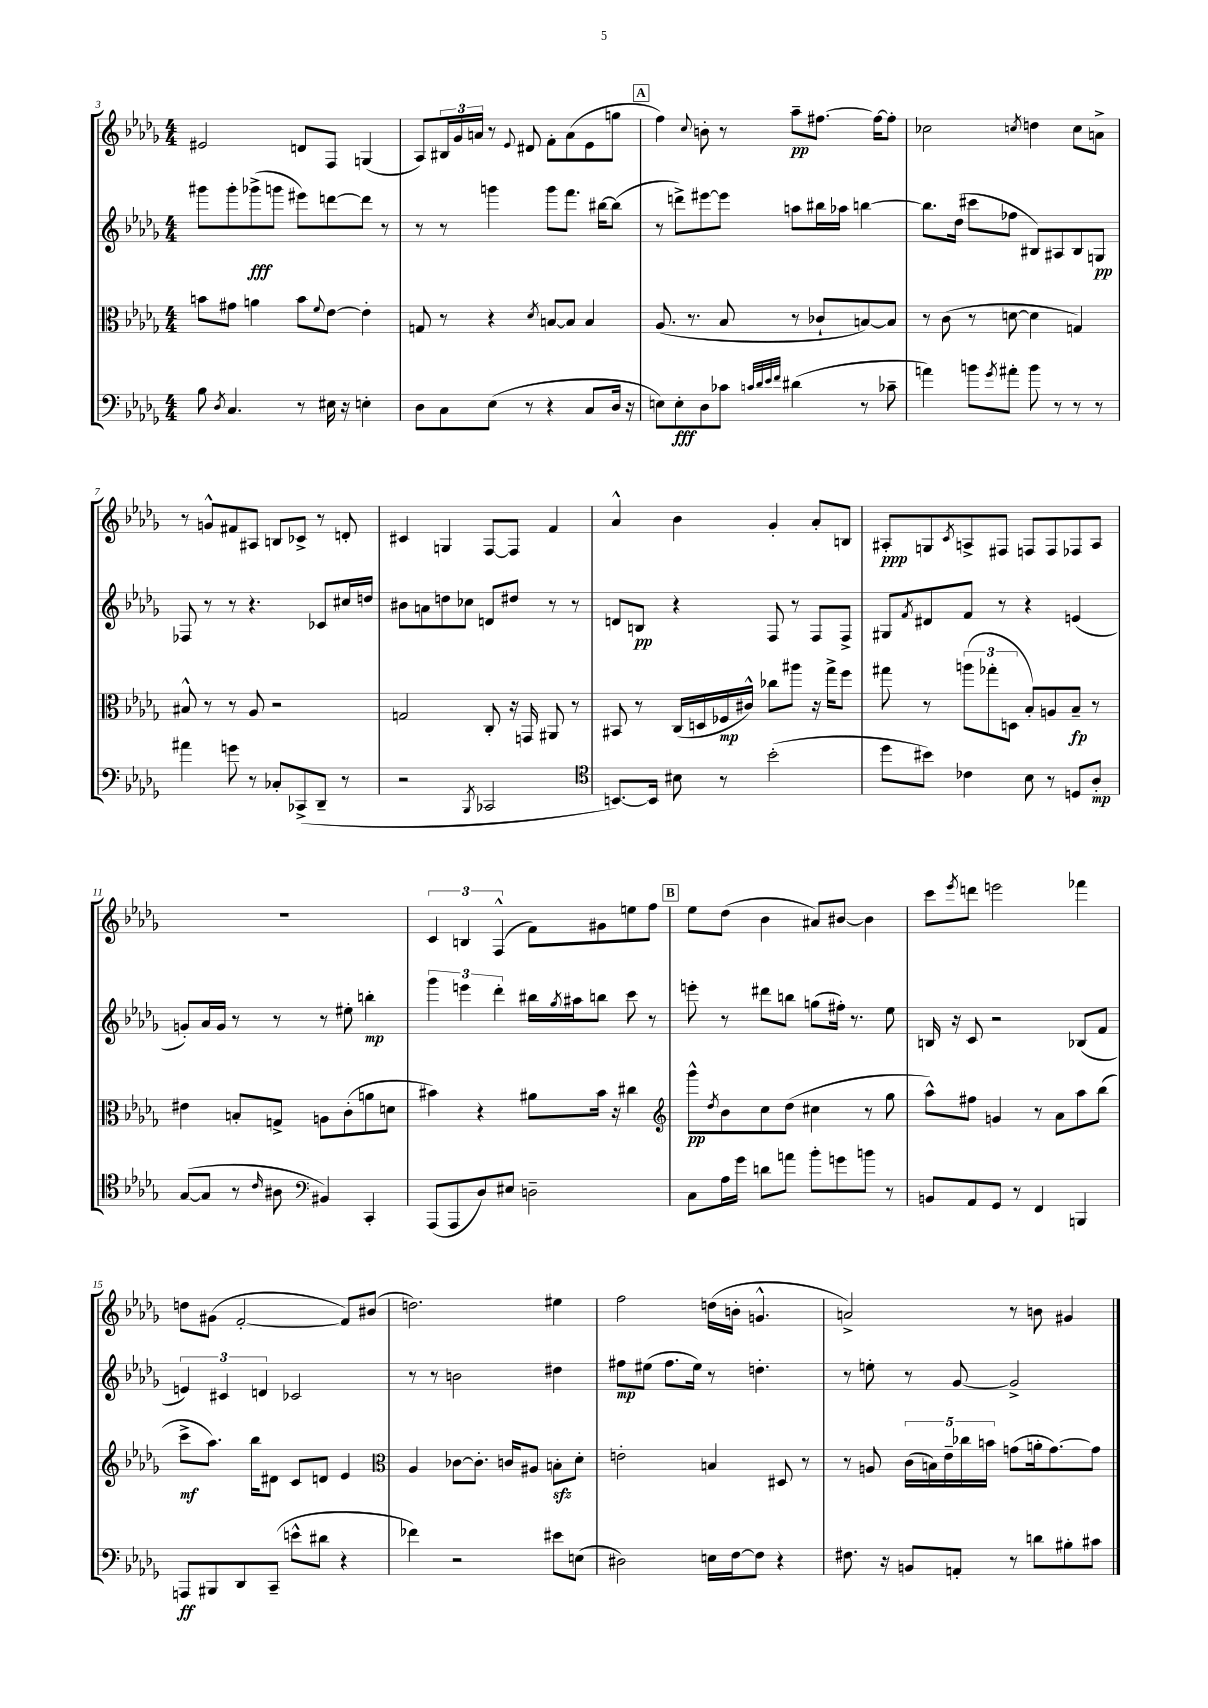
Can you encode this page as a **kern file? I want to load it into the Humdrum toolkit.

**kern	**kern	**kern	**kern
*staff4	*staff3	*staff2	*staff1
*clefF4	*clefC3	*clefG2	*clefG2
*k[b-e-a-d-g-]	*k[b-e-a-d-g-]	*k[b-e-a-d-g-]	*k[b-e-a-d-g-]
*M4/4	*M4/4	*M4/4	*M4/4
8B-	8b	8ggg#	2e#
8qD-	.	.	.
4.C	8g#	8ggg#'	.
.	4a	(8ggg-^	.
.	.	8ggg	.
8r	8b	8eee#)	8d
.	8qqf	.	.
16E#	[8e-	[8ddd	8F
16r	.	.	.
4E'	4e-']	8ddd]	(4G
.	.	8r	.
=	=	=	=
8D-	8G	8r	8A-)
8C	8r	8r	24B#
.	.	.	24g-
.	.	.	24a
(8E-	4r	4ggg	8r
.	.	.	8qqe-
8r	.	.	8d#
.	8qd-	.	.
4r	[8B	8ggg	8f'
.	8B]	8.fff	(8a
8C	4B	.	8e-
.	.	[16bb#	.
16D-	.	(8bb#]	8gg
16r	.	.	.
=	=	=	=
8E)	(8.A-	8r	4ff)
8E'	.	8ddd^)	.
.	8.r	.	.
.	.	.	8qqcc
8D-	.	[8eee#	8b'
8c-	8B-	8eee#]	8r
32qqc	.	.	.
32qqd-	.	.	.
32qqe-	.	.	.
32qqf	.	.	.
(4d#	8r	8aa	8aa-~
.	8c-`	16bb#	[8.ff#
.	.	16aa-	.
8r	[8B)	[4bb	.
.	.	.	16ff#_
8c-~	8B]	.	8ff#']
=	=	=	=
4a)	8r	8.bb]	2cc-
.	(8c	.	.
.	.	(16dd-	.
8b	8r	8ccc#	.
8qg-	.	.	.
8a#'	[8d	8ff-	.
.	.	.	8qcc
8b	4d]	8B#)	4dd
8r	.	8A#	.
8r	4G)	8B#	8cc
8r	.	8G	8a^
=	=	=	=
4a#	8B#^^	8F-	8r
.	8r	8r	8g^^
8g	8r	8r	8f#
8r	8A-	4.r	8A#
8C-'	2r	.	8B
(8CC-^	.	.	8c-^
8DD-~	.	8c-	8r
8r	.	16cc#	8d'
.	.	16dd	.
=	=	=	=
2r	2G	8b#	4c#
.	.	8a	.
.	.	8dd	4G
.	.	8cc-	.
8qBBB-	.	.	.
2CC-	8C'	8d	[8F
.	16r	8dd#	8F]
.	16GG	.	.
.	8AA#	8r	4f
.	8r	8r	.
=	=	=	=
*clefC4	*	*	*
[8.BB)	8BB#	8d	4a-^^
.	8r	8B	.
16BB]	.	.	.
8B#	(16C	4r	4b-
.	16D	.	.
8r	16F-	.	.
.	16c#^^)	.	.
(2b-'	8cc-	8F	4g-'
.	8aa#	8r	.
.	16r	8F	8a-'
.	16gg-^	.	.
.	8ff	8F^	8B
=	=	=	=
8dd-	8gg#	8G#	8A#'
.	.	8qf	.
8b#)	8r	8d#	8G
.	.	.	8qc
4c-	(12aa	8f	8A^
.	12gg-'	.	.
.	.	8r	8F#
.	12D	.	.
8B-	8B-')	4r	8F
8r	8A	.	8F
8D	8B-~	(4e	8F-
8A-'	8r	.	8A
=	=	=	=
([8G-	4e#	8g')	1r
8G-]	.	16a-	.
.	.	16g	.
8r	8B'	8r	.
16qqc	.	.	.
8A#	8G^	8r	.
*clefF4	*	*	*
4BB#)	8A	8r	.
.	(8c'	8ee#'	.
4CC'	8a	4bb'	.
.	8d	.	.
=	=	=	=
(8AAA-	4b#)	6ggg-	6c
8AAA-	.	.	.
.	.	6eee	6B
8D-)	4r	.	.
.	.	6ddd-'	(6F^^
8E#	.	.	.
2D~	8a#	16bb#	8f)
.	.	8qgg-	.
.	.	16aa#	.
.	16b#	8bb	8g#
.	16r	.	.
.	4cc#	8ccc	8ee
.	.	8r	8ff
=	=	=	=
*	*clefG2	*	*
8C	8ggg-^^	8eee'	8ee-
.	8qdd-	.	.
16A-	8b-	8r	(8dd-
16g-	.	.	.
8d	8cc	8ddd#	4b-
8a	(8dd-	8bb	.
8b-'	4cc#	(8gg	8a#)
8g	.	16ff#')	[8b#
.	.	8.r	.
8b	8r	.	4b#]
8r	8gg-	8ee-	.
=	=	=	=
8BB	8aa-^^)	16B	8ccc
.	.	16r	.
.	.	.	8qeee-
8AA-	8ff#	8c	8ddd
8GG-	4g	2r	2eee
8r	.	.	.
4FF	8r	.	.
.	8a-	.	.
4BBB	8aa-	(8B-	4fff-
.	(8bb-	8f	.
=	=	=	=
8AAA	8ccc^	6e)	8dd
8BBB#	8.aa-)	.	(8g#
.	.	6c#	.
8DD-	.	.	[2f'
.	16bb-	.	.
.	.	6d	.
(8CC~	8d#	.	.
8e^^	8c	2c-	.
8d#	8d	.	.
4r	4e-	.	8f])
.	.	.	(8b#
=	=	=	=
*	*clefC3	*	*
4f-)	4A-	8r	2.dd)
.	.	8r	.
2r	[8c-	2b	.
.	8.c-']	.	.
.	16c	.	.
.	8A#	.	.
8e#	8B'	4dd#	4ee#
(8E	8d-'	.	.
=	=	=	=
2D#)	2e'	8ff#	2ff
.	.	(8ee#	.
.	.	8.ff#	.
.	.	16ee#)	.
16E	4B	8r	(16dd
[16F	.	.	16b'
8F]	.	4.dd'	4.g^^
4r	8D#	.	.
.	8r	.	.
=	=	=	=
8.F#	8r	8r	2a^)
.	8A	8ee'	.
16r	.	.	.
8BB	(20c	8r	.
.	20B)	.	.
.	20e-~	.	.
8AA'	.	[8g-	.
.	20cc-	.	.
.	20b	.	.
8r	(8g	2g-^]	8r
8d	16a'	.	8b
.	[8.g)	.	.
8B#'	.	.	4g#
8c#	8g]	.	.
==	==	==	==
*-	*-	*-	*-
